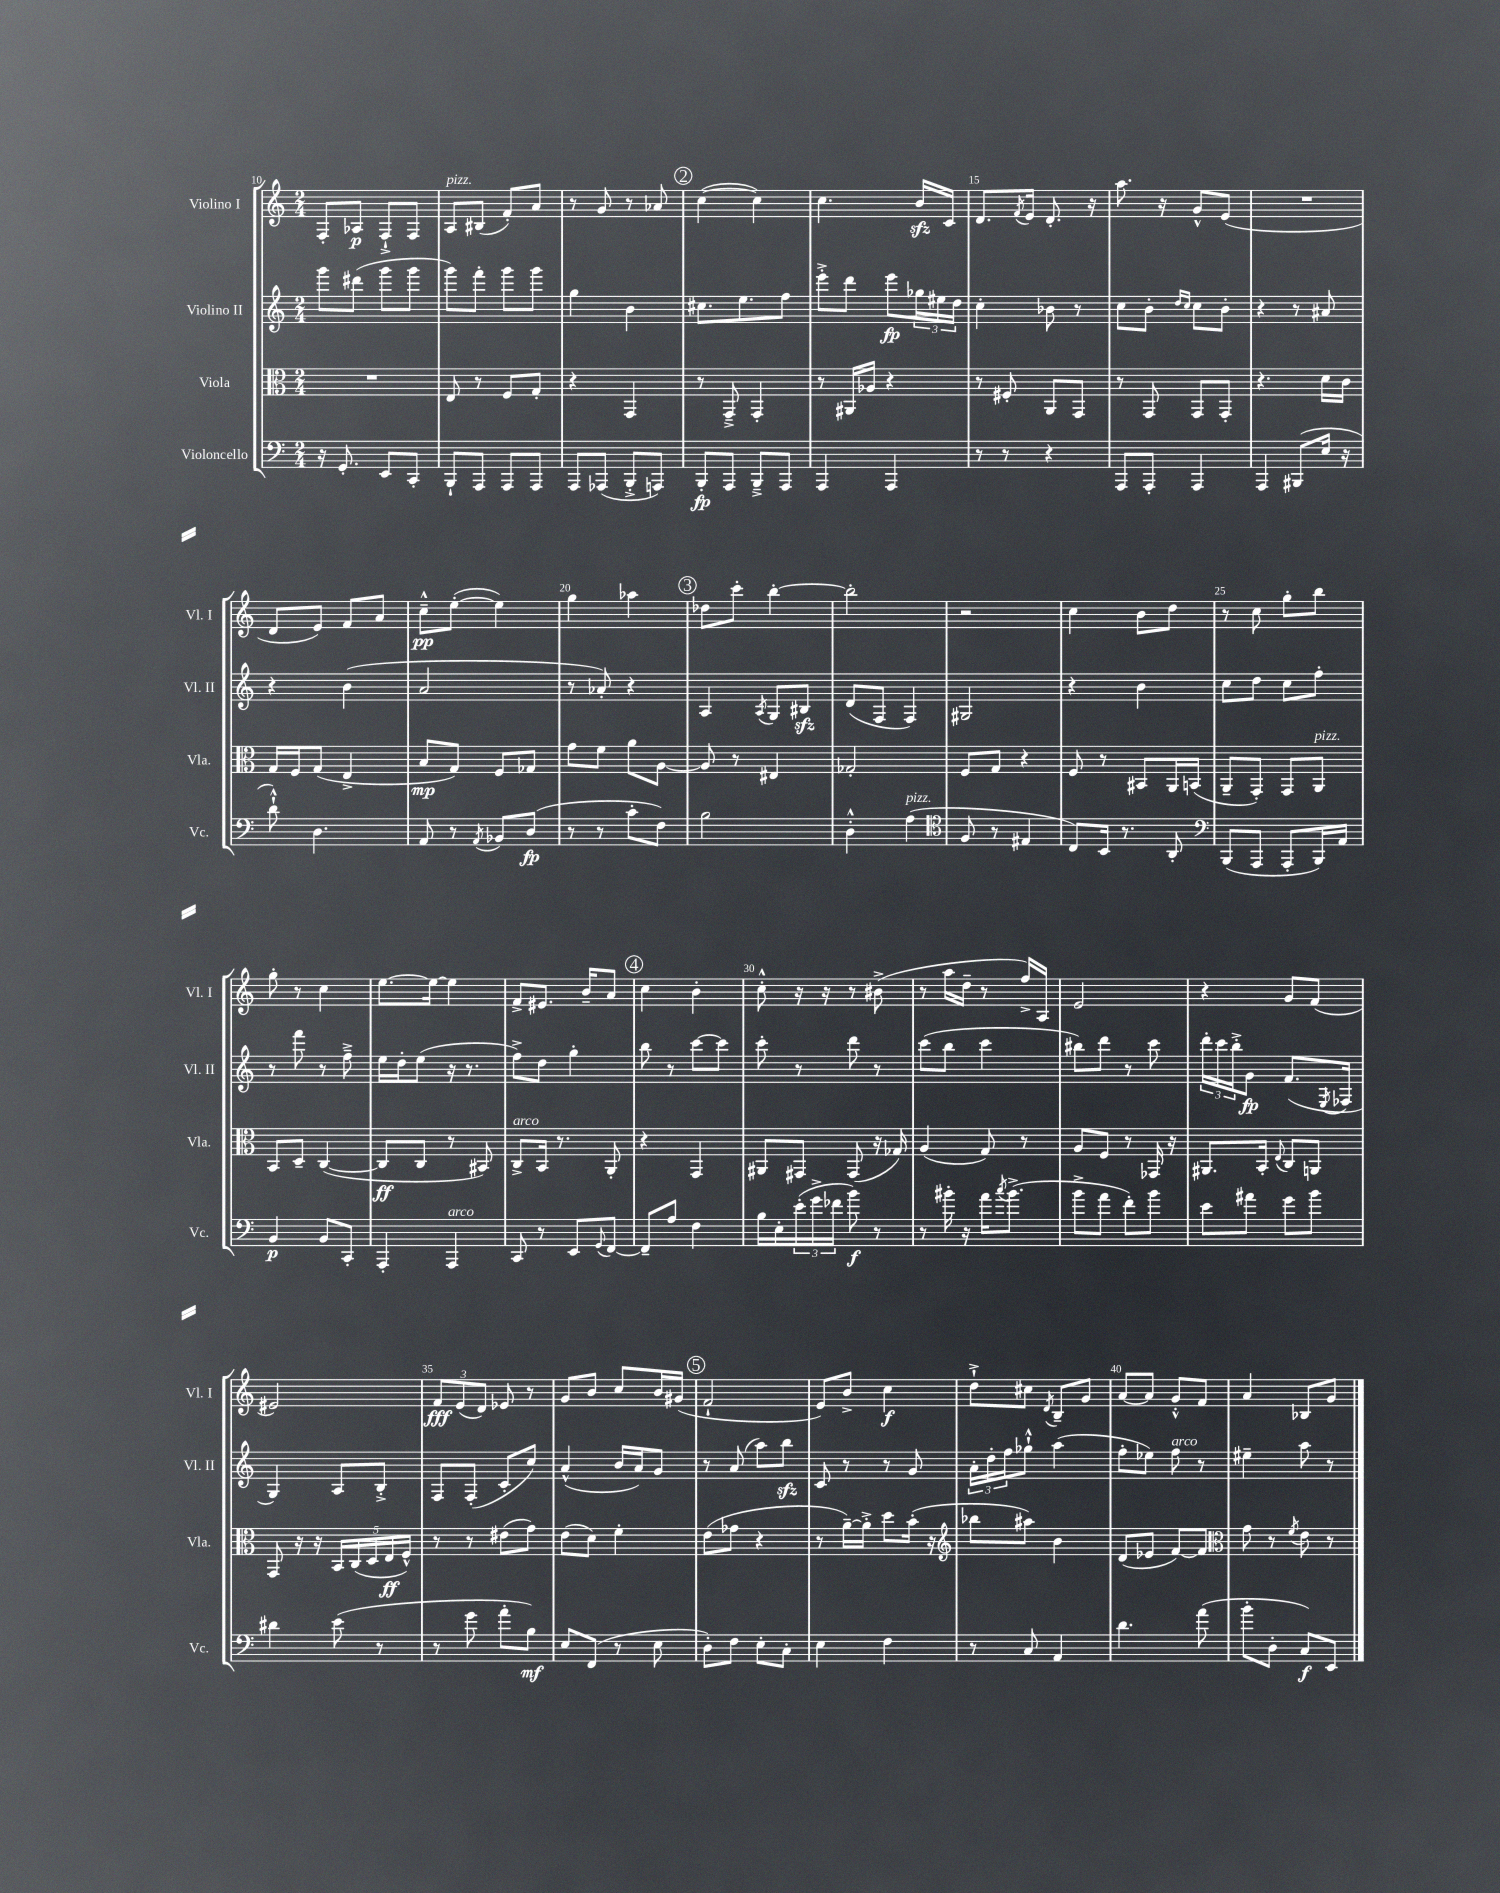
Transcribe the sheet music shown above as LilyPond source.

<<
\new StaffGroup <<
\new Staff = "s0" \with { instrumentName = "Violino I" shortInstrumentName = "Vl. I" } {
    \clef treble \key c \major \numericTimeSignature \time 2/4
    f8-. aes8\p f8-!-> f8 |
    a8^\markup { \italic "pizz." } bis8( f'8-.) a'8 |
    r8 g'8 r8 aes'8 |
    \mark \markup { \circle "2" } c''4~( c''4) |
    c''4. b'16\sfz c'16 |
    d'8. \acciaccatura { f'8 } e'16 d'8.-. r16 |
    a''8. r16 g'8-^ e'8( |
    R2 |
    d'8 e'8) f'8 a'8 |
    c''8---^\pp e''8~-.( e''4) |
    g''4 aes''4 |
    \mark \markup { \circle "3" } des''8 c'''8-. b''4~-. |
    b''2-. |
    r2 |
    c''4 b'8 d''8 |
    r8 c''8 g''8-. b''8 |
    g''8-. r8 c''4 |
    e''8.~ e''16~ e''4 |
    f'8-> eis'8. b'16-- a'8 |
    \mark \markup { \circle "4" } c''4 b'4-. |
    c''8-.-^ r16 r16 r8 bis'8->( |
    r8 a''16 d''16-- r8 f''16->) a16 |
    e'2 |
    r4 g'8 f'8( |
    eis'2) |
    \tuplet 3/2 { f'8\fff e'8( d'8) } ees'8 r8 |
    g'8 b'8 c''8 b'16 gis'16( |
    \mark \markup { \circle "5" } f'2-! |
    e'8) b'8-> c''4\f |
    d''8-!-> cis''8 \acciaccatura { d'8 } b8-- g'8 |
    a'8~ a'8 g'8-.-^ f'8 |
    a'4 bes8 g'8 \bar "|." |
}
\new Staff = "s1" \with { instrumentName = "Violino II" shortInstrumentName = "Vl. II" } {
    \clef treble \key c \major \numericTimeSignature \time 2/4
    g'''8 dis'''8( g'''8 g'''8 |
    g'''8) f'''8-. g'''8 g'''8 |
    g''4 b'4 |
    \mark \markup { \circle "2" } cis''8. e''8. f''8 |
    e'''8-.-> d'''8 e'''8\fp \tuplet 3/2 { ges''16 eis''16 d''16 } |
    c''4-. bes'8 r8 |
    c''8 b'8-. \grace { d''16 c''16 } c''8 b'8-. |
    r4 r8 ais'8 |
    r4 b'4( |
    a'2 |
    r8 aes'8-.) r4 |
    \mark \markup { \circle "3" } a4 \acciaccatura { a8 } g8 bis8\sfz |
    d'8( f8 f4) |
    gis2 |
    r4 b'4 |
    c''8 d''8 c''8 f''8-. |
    r8 f'''8 r8 f''8---> |
    e''16 d''16-. e''8( r16 r8. |
    f''8->) d''8 g''4-. |
    \mark \markup { \circle "4" } b''8 r8 c'''8~ c'''8 |
    c'''8-. r8 d'''8 r8 |
    c'''8( b''8 c'''4 |
    bis''8) d'''8 r8 c'''8 |
    \tuplet 3/2 { d'''16-. c'''16 b''16-.-> } g'8\fp f'8.( \acciaccatura { e8 } fes16 |
    g4) a8 b8-.-> |
    f8 f8-.( c'8-. c''8) |
    a'4-^( b'16 a'16) g'8 |
    \mark \markup { \circle "5" } r8 a'8( a''8) b''8\sfz |
    c'8 r8 r8 g'8 |
    \tuplet 3/2 { a'16-. d''16-. f''16 } ges''8-!-^ a''4( |
    f''8-. ees''8) f''8^\markup { \italic "arco" } r8 |
    eis''4-- a''8 r8 \bar "|." |
}
\new Staff = "s2" \with { instrumentName = "Viola" shortInstrumentName = "Vla." } {
    \clef alto \key c \major \numericTimeSignature \time 2/4
    R2 |
    e8 r8 f8 g8-. |
    r4 g,4 |
    \mark \markup { \circle "2" } r8 g,8---> g,4-. |
    r8 ais,16 aes16 r4 |
    r8 fis8-. a,8 g,8 |
    r8 g,8 g,8 g,8-. |
    r4. d'16 c'16 |
    g16 f16 g8( e4-> |
    b8\mp g8) f8 ges8 |
    g'8 f'8 a'8 a8~ |
    \mark \markup { \circle "3" } a8 r8 eis4 |
    ges2-. |
    f8 g8 r4 |
    f8 r8 bis,8 a,16 b,16( |
    a,8-- g,8-.) g,8 a,8^\markup { \italic "pizz." } |
    b,8 d8-- c4~( |
    c8\ff c8 r8 bis,8) |
    c8->^\markup { \italic "arco" } b,16 r8. a,8-. |
    \mark \markup { \circle "4" } r4 g,4 |
    ais,8 gis,8 gis,8( r16 ges16) |
    a4( g8) r8 |
    a8 f8 r8 ges,16 r16 |
    ais,8. b,16-. \appoggiatura { e8 } c8 a,8 |
    g,8 r16 r16 \tuplet 5/4 { b,16 c16( d16 e16\ff f16-^) } |
    r8 r8 eis'8( g'8) |
    e'8( d'8) f'4-. |
    \mark \markup { \circle "5" } e'8( ges'8 r4 |
    r8 a'16~--) a'16-.-> d''8 b'16-.( r16 |
    \clef treble bes''8 ais''8) b'4 |
    d'8( ees'8 f'8~) f'8 |
    \clef alto g'8 r8 \acciaccatura { f'8 } e'8 r8 \bar "|." |
}
\new Staff = "s3" \with { instrumentName = "Violoncello" shortInstrumentName = "Vc." } {
    \clef bass \key c \major \numericTimeSignature \time 2/4
    r16 g,8.-. e,8 c,8-. |
    b,,8-! a,,8 a,,8 a,,8 |
    a,,8 aes,,8( b,,8-.-> a,,8) |
    \mark \markup { \circle "2" } b,,8-.\fp a,,8 b,,8---> a,,8 |
    a,,4 a,,4 |
    r8 r8 r4 |
    a,,8 a,,8-. a,,4 |
    a,,4 bis,,8( e16 r16 |
    d'8-!-^) d4. |
    a,8 r8 \acciaccatura { a,8 } bes,8 d8\fp( |
    r8 r8 c'8-. f8) |
    \mark \markup { \circle "3" } b2 |
    d4-.-^ a4^\markup { \italic "pizz." }( |
    \clef tenor f8 r8 eis4 |
    c8) b,16 r8. a,8-. |
    \clef bass b,,8( a,,8 a,,8-. b,,16) a,16 |
    b,4\p b,8 c,8-. |
    a,,4-. a,,4^\markup { \italic "arco" } |
    c,8 r8 e,8 \appoggiatura { g,8 } f,8~ |
    \mark \markup { \circle "4" } f,8-- a8 f4 |
    b16 e16-. \tuplet 3/2 { e'16-.( g'16-> fes'16 } b'8\f) r8 |
    r8 bis'16-. r16 a'16 \acciaccatura { c''8 } bis'8.->( |
    b'8-> a'8 f'8-.) b'8 |
    e'8 ais'8 g'8 b'8 |
    dis'4 e'8( r8 |
    r8 g'8 a'8-. b8\mf) |
    e8 f,8( r8 e8 |
    \mark \markup { \circle "5" } d8-.) f8 e8-. c8-. |
    e4 f4 |
    r8 c8 a,4 |
    d'4. a'8( |
    b'8-. d8-. c8\f) e,8 \bar "|." |
}
>>
>>
\layout { \context { \Score currentBarNumber = #10 \override BarNumber.break-visibility = ##(#f #t #t) barNumberVisibility = #(every-nth-bar-number-visible 5) } }
